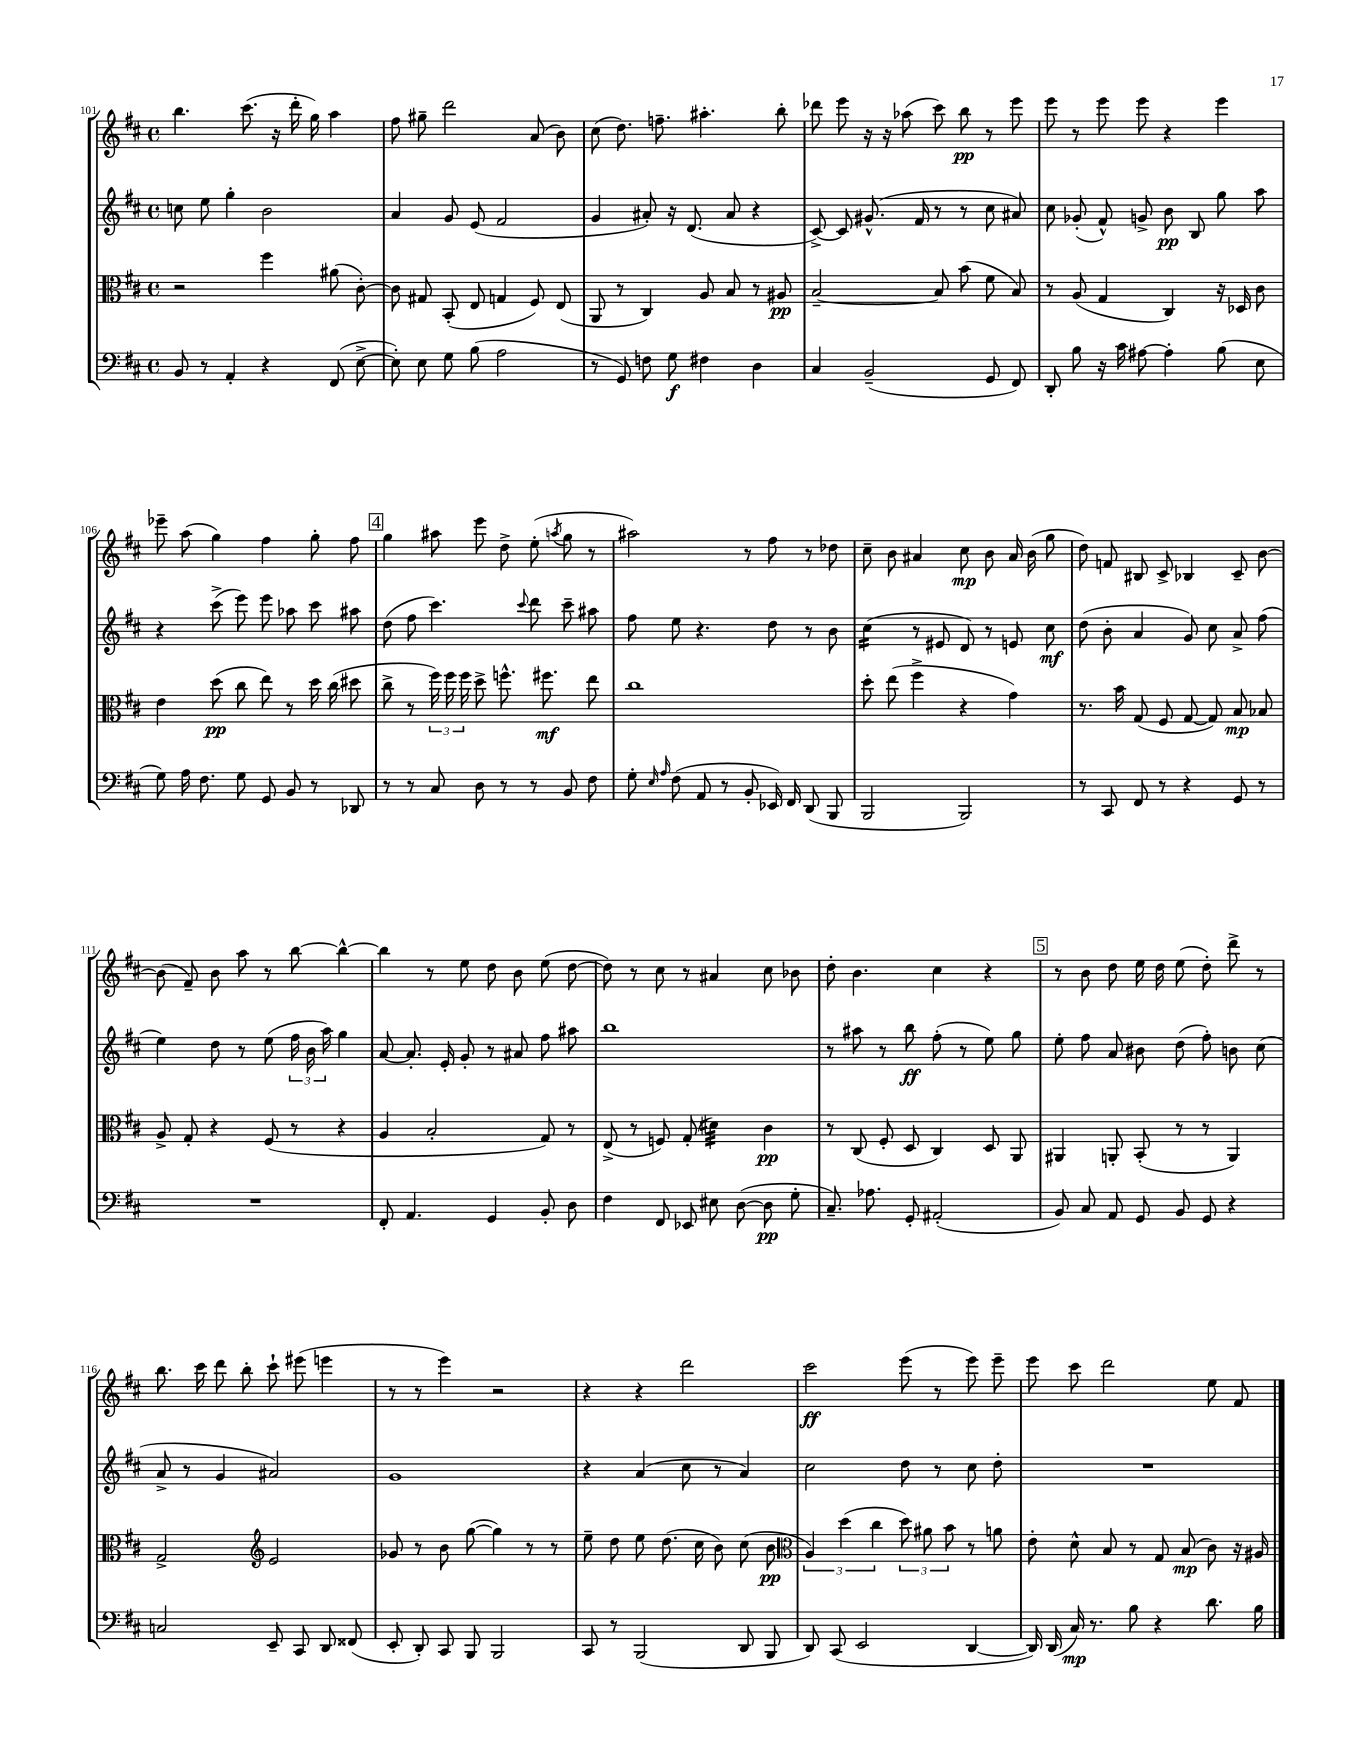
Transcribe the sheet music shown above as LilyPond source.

<<
\new StaffGroup <<
\new Staff = "s0" {
    \clef treble \key d \major \defaultTimeSignature \time 4/4
    \autoBeamOff b''4. cis'''8.( r16 d'''16-. g''16) a''4 |
    fis''8 gis''8-- d'''2 a'8( b'8) |
    cis''8( d''8.) f''8.-- ais''4.-. b''8-. |
    des'''8 e'''8 r16 r16 aes''8( cis'''8) b''8\pp r8 e'''8 |
    e'''8 r8 e'''8 e'''8 r4 e'''4 |
    ees'''8-- a''8( g''4) fis''4 g''8-. fis''8 |
    \mark \markup { \box "4" } g''4 ais''8 e'''8 d''8-> e''8-.( \acciaccatura { a''8 } g''8 r8 |
    ais''2) r8 fis''8 r8 des''8 |
    cis''8-- b'8 ais'4 cis''8\mp b'8 ais'16 b'16( g''8 |
    d''8) f'8 bis8 cis'8-> bes4 cis'8-- b'8~ |
    b'8( fis'8--) b'8 a''8 r8 b''8~ b''4~-^ |
    b''4 r8 e''8 d''8 b'8 e''8( d''8~ |
    d''8) r8 cis''8 r8 ais'4 cis''8 bes'8 |
    d''8-. b'4. cis''4 r4 |
    \mark \markup { \box "5" } r8 b'8 d''8 e''16 d''16 e''8( d''8-.) d'''8-> r8 |
    b''8. cis'''16 d'''8 b''8-. cis'''8-! eis'''8( e'''4 |
    r8 r8 e'''4) r2 |
    r4 r4 d'''2 |
    cis'''2\ff e'''8( r8 e'''8) e'''8-- |
    e'''8 cis'''8 d'''2 e''8 fis'8 \bar "|." |
}
\new Staff = "s1" {
    \clef treble \key d \major \defaultTimeSignature \time 4/4
    \autoBeamOff c''8 e''8 g''4-. b'2 |
    a'4 g'8 e'8( fis'2 |
    g'4 ais'8-.) r16 d'8.( ais'8 r4 |
    cis'8~->) cis'8 gis'8.-^( fis'16 r8 r8 cis''8 ais'8) |
    cis''8 ges'8-.( fis'8-^) g'8-> b'8\pp b8 g''8 a''8 |
    r4 cis'''8->( e'''8) e'''8 aes''8 cis'''8 ais''8 |
    \mark \markup { \box "4" } d''8( fis''8 cis'''4.) \appoggiatura { cis'''8 } d'''8 cis'''8-- ais''8 |
    fis''8 e''8 r4. d''8 r8 b'8 |
    cis''4:16( r8 eis'8 d'8) r8 e'8 cis''8\mf |
    d''8( b'8-. a'4 g'8) cis''8 a'8-> fis''8( |
    e''4) d''8 r8 e''8( \tuplet 3/2 { fis''16 b'16 a''16) } g''4 |
    a'8~ a'8.-. e'16-. g'8-. r8 ais'8 fis''8 ais''8 |
    b''1 |
    r8 ais''8 r8 b''8\ff fis''8-.( r8 e''8) g''8 |
    \mark \markup { \box "5" } e''8-. fis''8 a'8 bis'8 d''8( fis''8-.) b'8 cis''8( |
    a'8-> r8 g'4 ais'2) |
    g'1 |
    r4 a'4( cis''8 r8 a'4) |
    cis''2 d''8 r8 cis''8 d''8-. |
    R1 \bar "|." |
}
\new Staff = "s2" {
    \clef alto \key d \major \defaultTimeSignature \time 4/4
    \autoBeamOff r2 fis''4 ais'8( cis'8~-.) |
    cis'8 gis8 b,8-.( e8 g4 fis8) e8( |
    a,8 r8 cis4) a8 b8 r8 ais8\pp |
    b2~-- b8 b'8( fis'8 b8) |
    r8 a8( g4 cis4) r16 des16 cis'8 |
    e'4 d''8\pp( cis''8 e''8) r8 d''16 cis''16( dis''8 |
    \mark \markup { \box "4" } cis''8-> r8 \tuplet 3/2 { fis''16) fis''16 fis''16 } d''8-> f''8.-^ fis''8.\mf e''8 |
    cis''1 |
    d''8-. e''8( fis''4-> r4 g'4) |
    r8. b'16 g8( fis8 g8~ g8) b8\mp bes8 |
    a8-> g8-. r4 fis8( r8 r4 |
    a4 b2-. g8) r8 |
    e8->( r8 f8) g8-.( dis'4:32) cis'4\pp |
    r8 cis8( fis8-. d8 cis4) d8 a,8 |
    \mark \markup { \box "5" } ais,4 a,8-. b,8-.( r8 r8 a,4) |
    g2-> \clef treble e'2 |
    ges'8 r8 b'8 g''8~( g''4) r8 r8 |
    e''8-- d''8 e''8 d''8.( cis''16 b'8) cis''8( b'8\pp |
    \clef alto \tuplet 3/2 { a4) d''4( cis''4 } \tuplet 3/2 { d''8) ais'8 b'8 } r8 a'8 |
    e'8-. d'8-^ b8 r8 g8 b8\mp( cis'8) r16 ais16 \bar "|." |
}
\new Staff = "s3" {
    \clef bass \key d \major \defaultTimeSignature \time 4/4
    \autoBeamOff b,8 r8 a,4-. r4 fis,8( e8~-> |
    e8-.) e8 g8 b8( a2 |
    r8 g,8) f8 g8\f fis4 d4 |
    cis4 b,2--( g,8 fis,8) |
    d,8-. b8 r16 cis'16 ais8~ ais4-. b8( e8 |
    g8) a16 fis8. g8 g,8 b,8 r8 des,8 |
    \mark \markup { \box "4" } r8 r8 cis8 d8 r8 r8 b,8 fis8 |
    g8-. \grace { e16 a16 } fis8( a,8 r8 b,8-. ees,16) fis,16 d,8( b,,8 |
    b,,2 b,,2) |
    r8 cis,8 fis,8 r8 r4 g,8 r8 |
    R1 |
    fis,8-. a,4. g,4 b,8-. d8 |
    fis4 fis,8 ees,8 eis8 d8~( d8\pp g8-. |
    cis8.--) aes8. g,8-. ais,2-.( |
    \mark \markup { \box "5" } b,8) cis8 a,8 g,8 b,8 g,8 r4 |
    c2 e,8-- cis,8 d,8 fisis,8( |
    e,8-. d,8-.) cis,8 b,,8 b,,2 |
    cis,8 r8 b,,2( d,8 b,,8 |
    d,8) cis,8( e,2 d,4~ |
    d,16) d,16( cis16\mp) r8. b8 r4 d'8. b16 \bar "|." |
}
>>
>>
\layout { \context { \Score currentBarNumber = #101 } }
